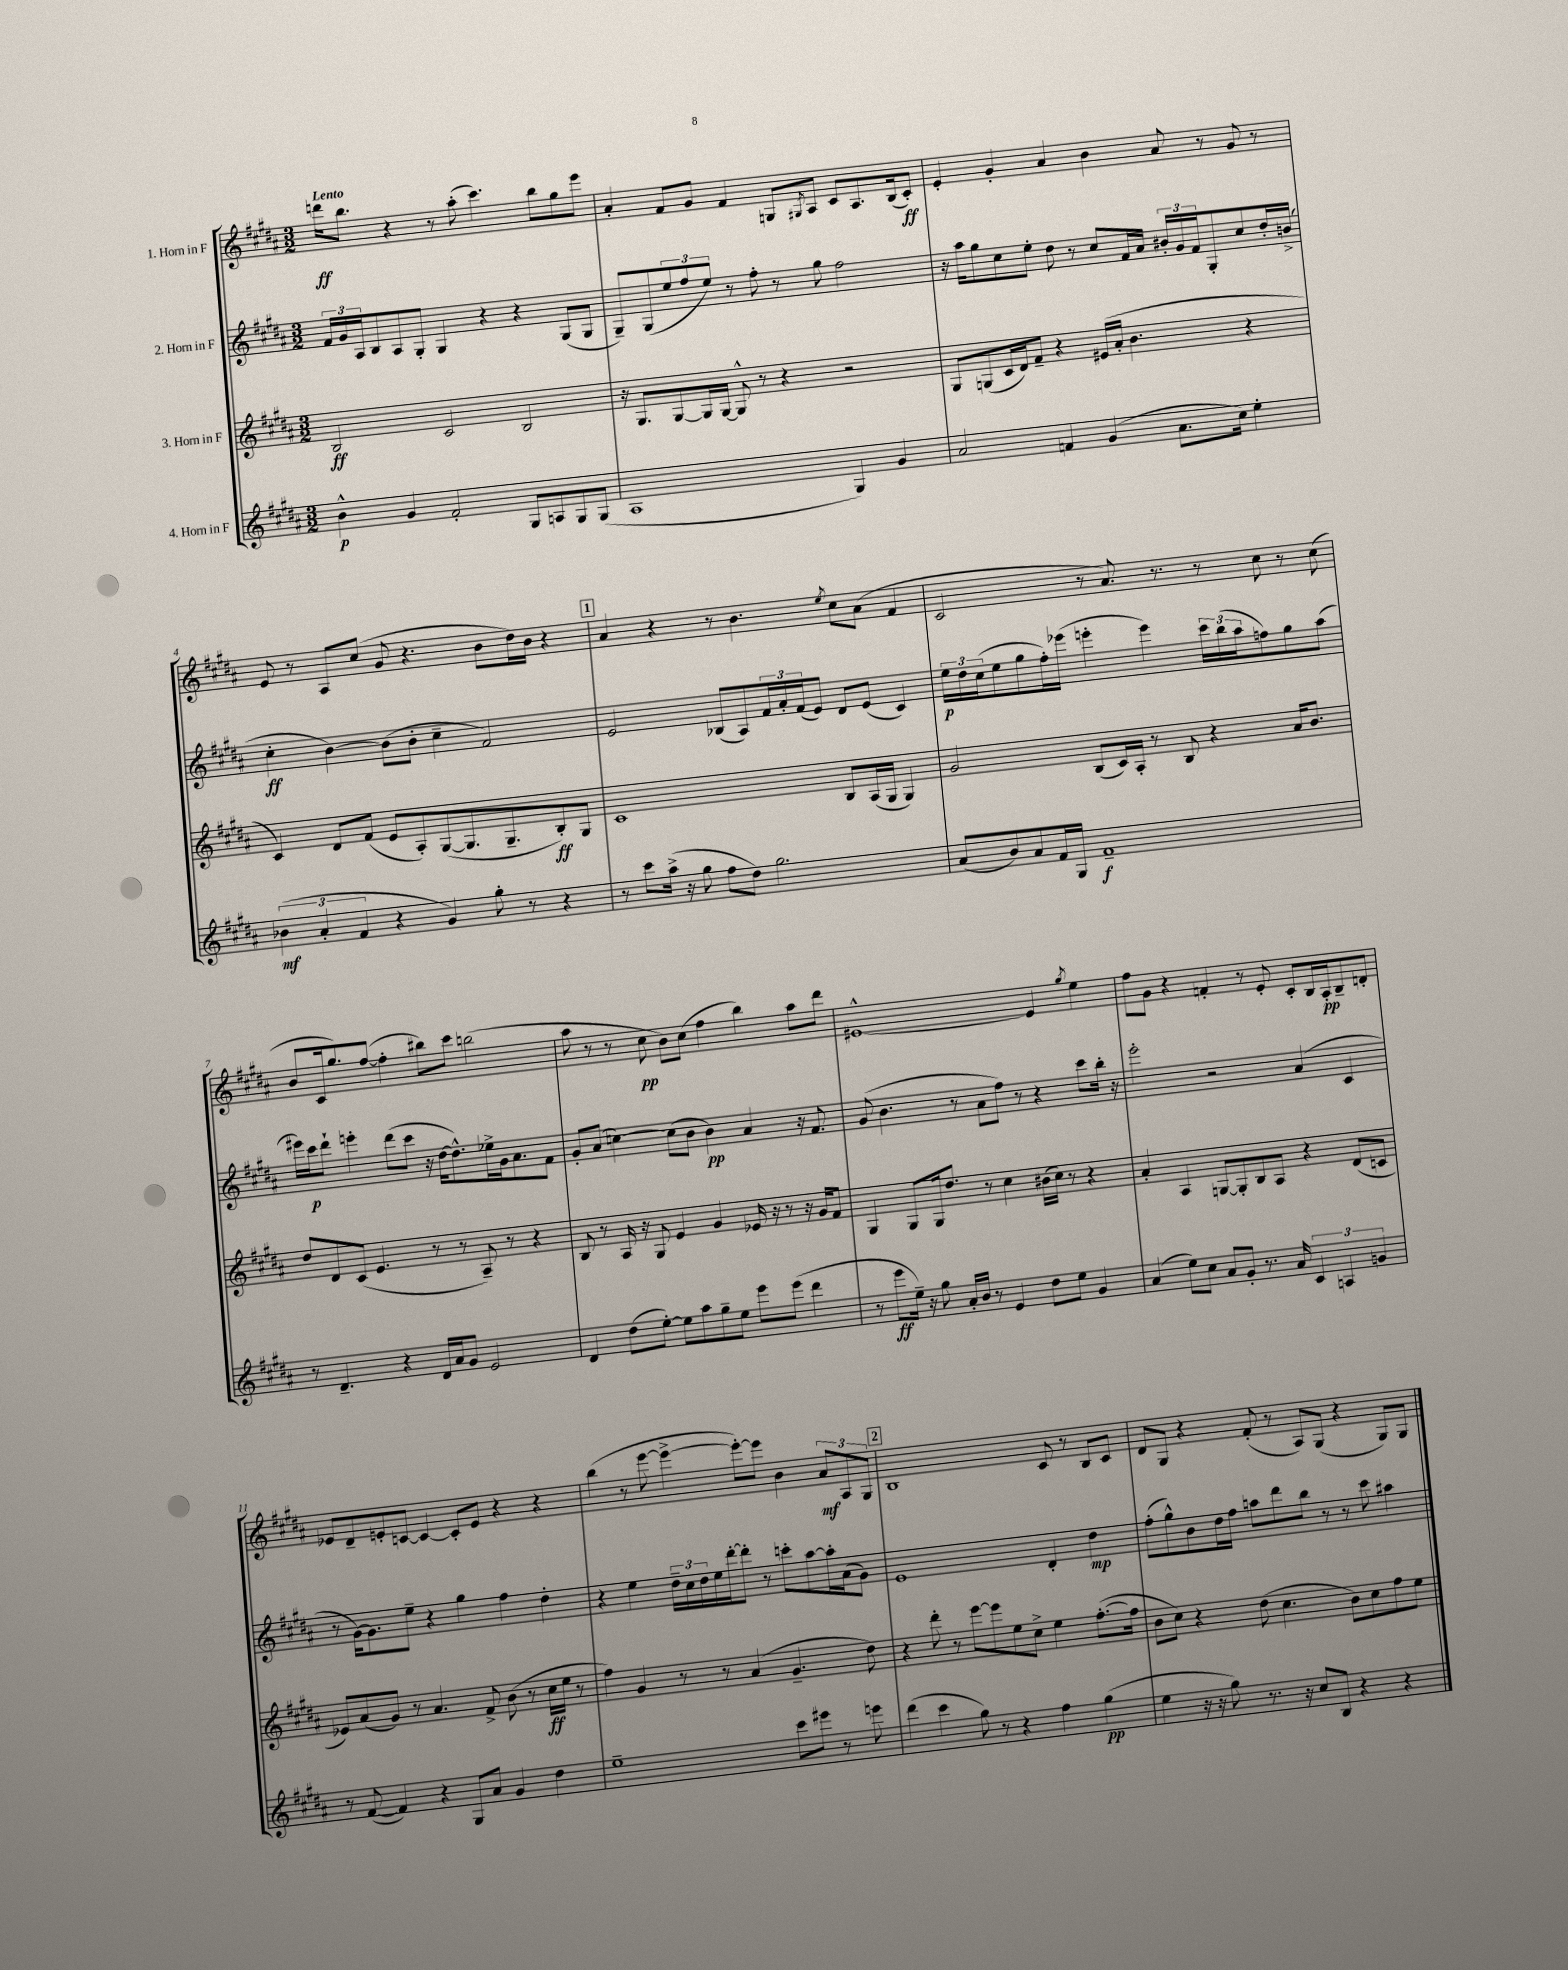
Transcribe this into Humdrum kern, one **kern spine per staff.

**kern	**kern	**kern	**kern
*staff4	*staff3	*staff2	*staff1
*clefG2	*clefG2	*clefG2	*clefG2
*k[f#c#g#d#a#]	*k[f#c#g#d#a#]	*k[f#c#g#d#a#]	*k[f#c#g#d#a#]
*M3/2	*M3/2	*M3/2	*M3/2
4b^^	2B	24f#	16ddd
.	.	24g#	.
.	.	.	8.bb
.	.	24A#	.
.	.	8B	.
4g#	.	8A#	4r
.	.	8G#'	.
2f#'	2c#	4G#	8r
.	.	.	(8aa#'
.	.	4r	4.ccc#)
8G#	2B	4r	.
8A	.	.	8bb
8G#	.	(8G#	8gg#
(8G#	.	8G#	8eee
=	=	=	=
1A#	16r	8G#~)	4a#'
.	8.G#	.	.
.	.	(8G#	.
.	[8G#	12ee	8f#
.	.	12ff#	.
.	16G#]	.	8g#
.	.	12ee)	.
.	[16G#	.	.
.	8G#^^]	8r	4f#
.	8r	8ff#'	.
.	4r	8r	8G
.	.	.	8qG#
.	.	8gg#	8A#
4G#)	2r	2ff#	8c#
.	.	.	8.A#
4g#	.	.	.
.	.	.	(16B
.	.	.	8c#')
=	=	=	=
2a#	8G#	16r	4e'
.	.	16aa#	.
.	(8G	8gg#	.
.	16c#	8cc#	4g#'
.	16d#)	.	.
.	8f#~	8ee'	.
4f	4r	8dd#	4a#
.	.	8r	.
(4g#	(16e#	8cc#	4b
.	16a#'	.	.
.	4.b	16f#	.
.	.	16a#	.
8.a#	.	24b#'	8a#
.	.	24g#	.
.	.	24f#	.
.	.	8G#'	8r
16cc#)	.	.	.
4ee'	4r	8cc#	8g#
.	.	16dd#'	8r
.	.	(16b^	.
=	=	=	=
(6b-	4c#)	4cc#'	8e
.	.	.	8r
6a#'	.	.	.
.	8d#	[4b)	8A#
6f#	.	.	.
.	(8f#	.	(8cc#
4r	8e	(8b]	8g#
.	8A#')	8b'	4.r
4g#)	([8G#	4cc#~	.
.	8.G#]	.	.
8gg#'	.	2f#)	8b
.	8.G#~	.	.
8r	.	.	16dd#)
.	.	.	16b
4r	8B')	.	4r
.	8G#	.	.
=	=	=	=
8r	1c#	2e	4a#
8ccc#	.	.	.
(16aa#^	.	.	4r
16r	.	.	.
8gg#	.	.	.
8ff#	.	(8B-	8r
8dd#)	.	8A#)	4.b
2.gg#	.	24f#	.
.	.	24a#'	.
.	.	(24f#	.
.	.	8e)	.
.	.	.	8qee
.	8B	8d#	8cc#
.	(16A#	(8e	(8a#
.	16G#	.	.
.	4G#)	4c#)	4f#
=	=	=	=
(8a#	2g#	24ee	2c#
.	.	24dd#	.
.	.	(24cc#	.
8b)	.	8ee	.
8a#	.	8gg#	.
16f#	.	16ff#')	.
16G#	.	(16eee-	.
1f#~	(8B	4eee'	8r
.	16c#)	.	8.a#)
.	16A#'	.	.
.	8r	4eee)	.
.	.	.	8.r
.	8B	.	.
.	4r	24ccc#	8r
.	.	(24bb	.
.	.	24aa#	.
.	.	8ff)	8cc#
.	16a#	8gg#	8r
.	8.b	.	.
.	.	(8aa#	(8cc#
=	=	=	=
8r	8dd#	16eee#)	8b
.	.	16ccc#	.
4.d#~	8d#	8ddd#`	16c#
.	.	.	8.gg#)
.	(8c#	4eee'	.
.	4.e	.	([8ff#
4r	.	(8ddd#	4ff#']
.	.	8ccc#	.
16d#	8r	16r	8bb#)
16a#	.	[16dd#	.
8g#	8r	8.dd#^^])	8ccc#
2e	8A#~)	.	(2bb
.	.	16ee-^	.
.	8r	16g#	.
.	.	8.a#	.
.	4r	.	.
.	.	8f#	.
=	=	=	=
4d#	8B	8g#'	8aa#
.	8r	(8a#	8r
(8dd#	16A#	[4cc)	8r
.	16r	.	.
[8ee')	8G#	.	8cc#
8ee]	4e	(8cc]	8b)
8aa#	.	8b	(8cc#
8gg#~	4g#	4b)	4ff#
8ee	.	.	.
8eee	16e-	4a#	4bb)
.	16r	.	.
(8eee	8r	.	.
4ddd#	16r	16r	8aa#
.	16g#	8.f#	.
.	8f#	.	8ddd#
=	=	=	=
8r	4G#	(8g#	[1e#^^
8eee	.	4.b	.
16ee~)	8G#	.	.
16r	.	.	.
8gg#	16G#	.	.
.	8.dd#	.	.
16a#'	.	8r	.
16b	.	.	.
8r	8r	8a#	.
4e	4cc#	8ff#)	.
.	.	8r	.
8dd#	(16b#	4r	4e#]
.	16cc#)	.	.
8ee	8r	.	.
.	.	.	8qgg#
4g#	4r	8ccc#	4ee
.	.	16bb'	.
.	.	16r	.
=	=	=	=
(4a#	4a#'	2eee'	8ff#
.	.	.	8g#
8ee)	4A#	.	4r
8cc#	.	.	.
8a#	[8G	2r	4f'
8g#'	8G']	.	.
8.r	8B	.	8r
.	8A#	.	8e'
16a#	.	.	.
6c#	4r	(4a#	8c#'
.	.	.	16B
6A	.	.	.
.	.	.	16A#'
.	(8d#	4c#	8B~
6g	.	.	.
.	8c	.	8d'
=	=	=	=
8r	8e-)	8r	8e-
([8f#	(8a#	[16g#)	8d#~
.	.	8.g#]	.
4f#])	8g#)	.	8e'
.	8r	8ee~	[8c
4r	4.a#	4r	4c_
8G#	.	4gg#	8c']
8a#	8f#^	.	8e
4g#	(8b	4ff#	4r
.	8r	.	.
4dd#	16cc#	4dd#'	4r
.	16ee	.	.
.	8r	.	.
=	=	=	=
1ee~	4ff#)	4r	(4bb
.	4g#	4ee	8r
.	.	.	[8eee
.	8r	24dd#~	4eee^_
.	.	24cc#	.
.	.	24dd#	.
.	8r	16ee	.
.	.	[16ddd#'	.
.	(4a#	8ddd#']	8eee'_)
.	.	8r	8eee]
8ccc#	4.g#~	8ccc'	4b
8eee#	.	[8aa#	.
8r	.	16aa#']	12a#
.	.	(16a#	.
.	.	.	12A#
8eee	8dd#)	8g#)	.
.	.	.	12G#
=	=	=	=
(4ddd#	4r	1e	1B
4ccc#	8ddd#'	.	.
.	8r	.	.
8gg#)	[8eee	.	.
8r	8eee]	.	.
4r	8ee	.	.
.	8cc#^	.	.
4ff#	4ee	4d#'	8c#
.	.	.	8r
(4gg#	([8.ff#'	4dd#	8B
.	.	.	8c#
.	16ff#]	.	.
=	=	=	=
4ee	8b	(8ff#'	8d#
.	8cc#)	8gg#^^)	8G#
16r	4r	8b	4r
16r	.	.	.
8gg#)	.	16dd#	.
.	.	16ff#	.
8.r	(8dd#	8aa	(8f#'
.	4.cc#	8ddd#	8r
16r	.	.	.
8cc#	.	8bb	8A#)
8B	.	8r	(8G#
4r	8b)	8r	4r
.	8cc#	8ccc#	.
4r	8ff#	4aa#	8G#)
.	8ee	.	8G#
==	==	==	==
*-	*-	*-	*-
